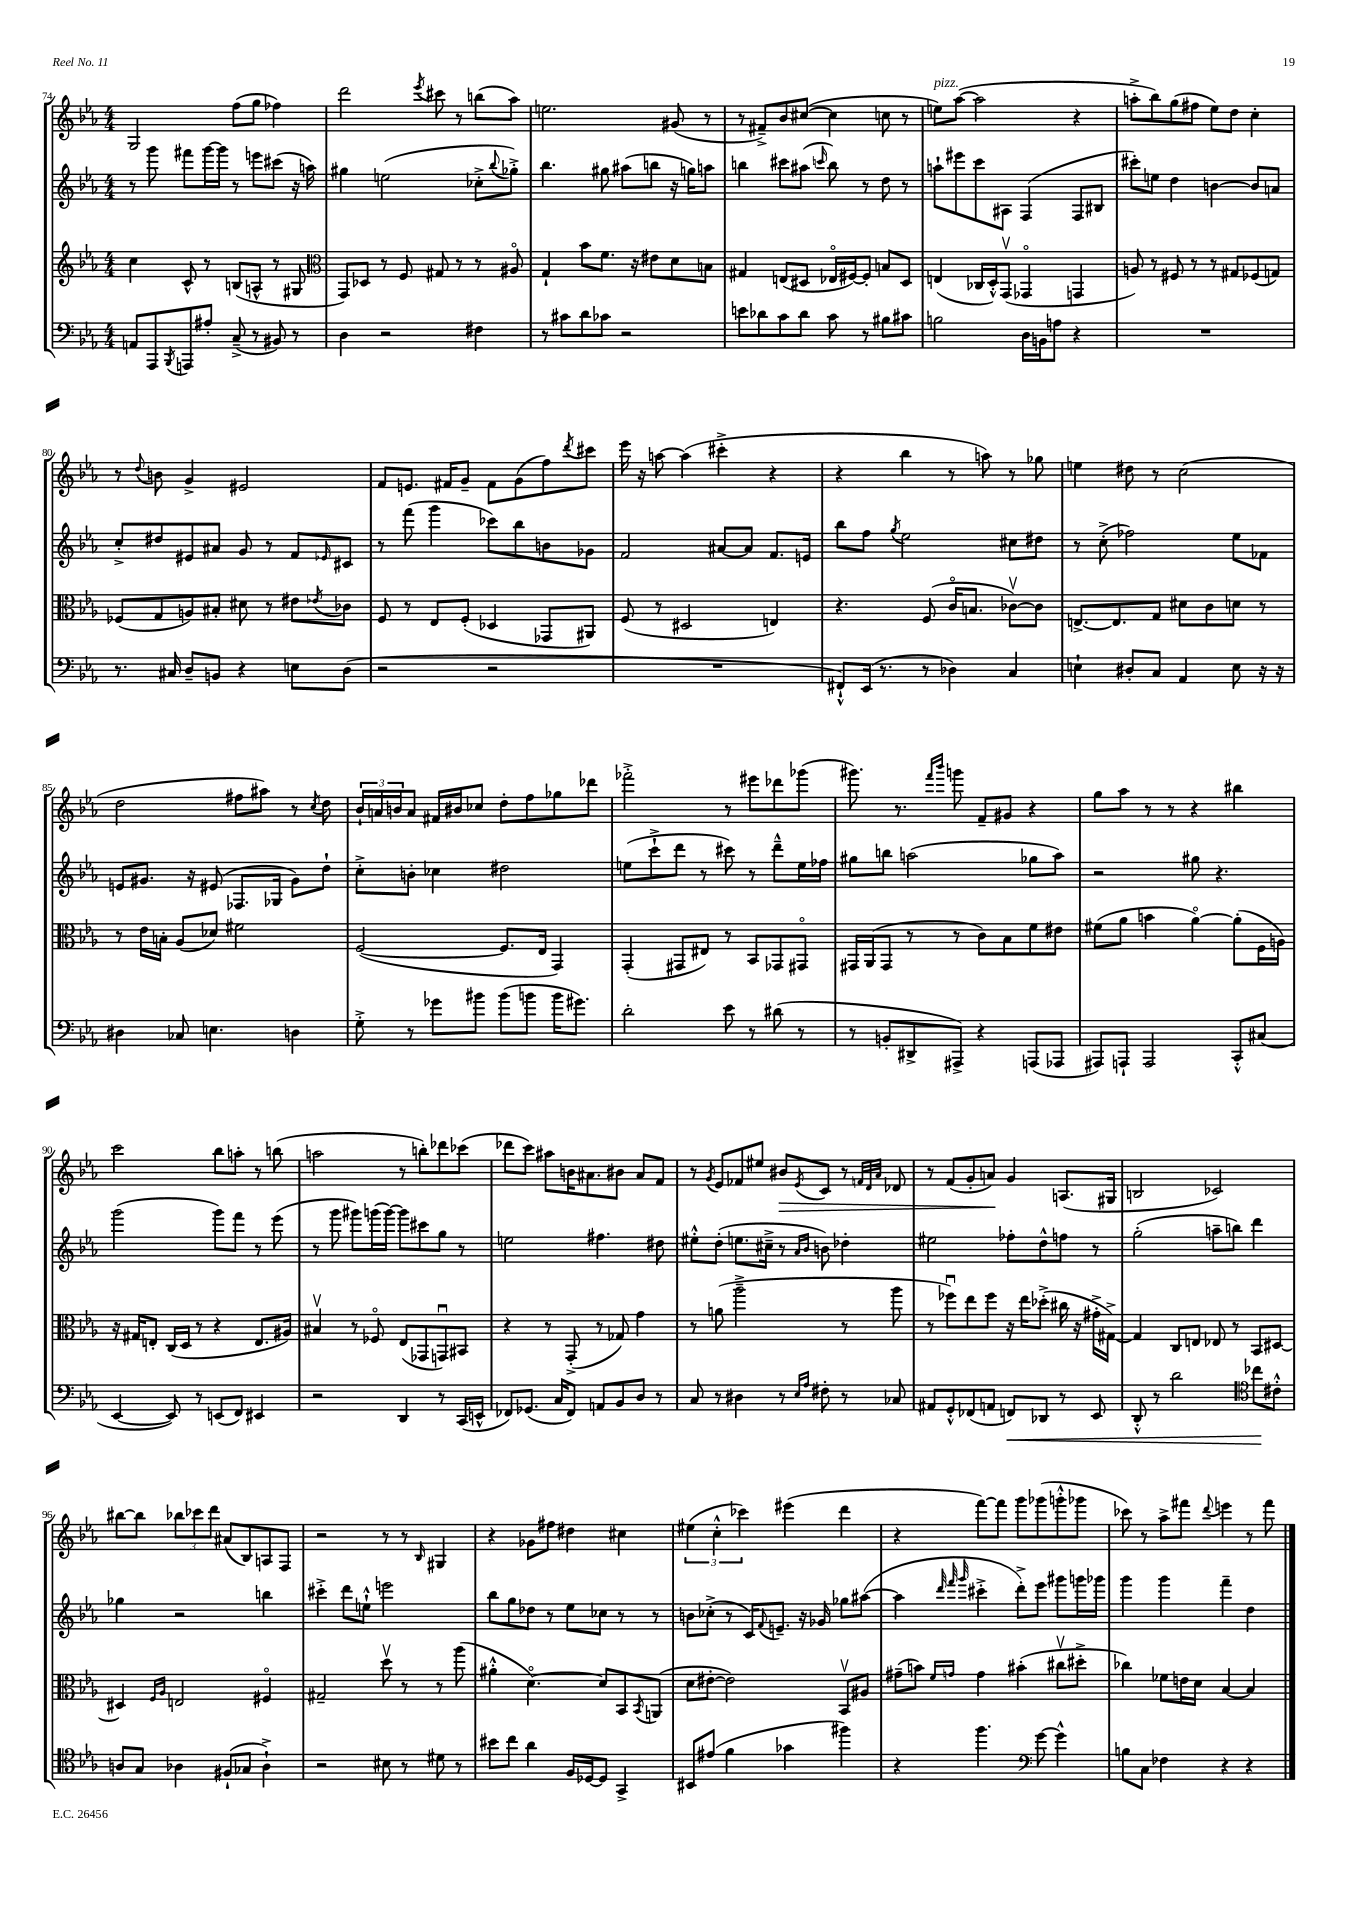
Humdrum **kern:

**kern	**dynam	**kern	**kern	**kern	**dynam
*part4	*part4	*part3	*part2	*part1	*part1
*staff4	*staff4	*staff3	*staff2	*staff1	*staff1
*clefF4	*	*clefG2	*clefG2	*clefG2	*
*k[b-e-a-]	*	*k[b-e-a-]	*k[b-e-a-]	*k[b-e-a-]	*
*M4/4	*	*M4/4	*M4/4	*M4/4	*
=74	=74	=74	=74	=74	=74
8AAn/L	.	4cc\	8r	2G/	.
8AAA-/	.	.	8ggg\	.	.
8qBBB-/	.	.	.	.	.
8AAAn/	.	8c^^/	8fff#X\L	.	.
8A#X'/J	.	8r	[16ggg\L	.	.
.	.	.	16ggg\JJ]	.	.
(8C~^/	.	(8Bn/L	8r	(8ff\L	.
8r	.	8An^^/J	8eeen\L	8gg\J	.
8BB#X/)	.	8r	(8ccc#X\J	4ff-X\)	.
8r	.	8G#X/	16r	.	.
.	.	.	16aan\)	.	.
=75	=75	=75	=75	=75	=75
*	*	*clefC3	*	*	*
4D\	.	8GG/L)	4gg#X\	2ddd\	.
.	.	8D-X/J	.	.	.
2r	.	8r	(2een\	.	.
.	.	8F/	.	.	.
.	.	.	.	8qeee-/	.
.	.	8G#X/	.	8ccc#X\	.
.	.	8r	.	8r	.
4F#X\	.	8r	8cc-X'^\L	(8bbn\L	.
.	.	.	8qqbb-/	.	.
.	.	8A#X/	8gg-X'^\J)	8aa-\J)	.
=76	=76	=76	=76	=76	=76
8r	.	4G`/	4.bb-\	2.een\	.
8c#X\L	.	.	.	.	.
8d\	.	8b-\L	.	.	.
8c-X\J	.	8.f\J	8gg#X\	.	.
2r	.	.	(8aa#X\L	.	.
.	.	16r	.	.	.
.	.	8e#X\L	8bbn\J	.	.
.	.	8d\	16r	(8g#X/	.
.	.	.	16ggn\KL)	.	.
.	.	8Bn\J	8aan\J	8r	.
=77	=77	=77	=77	=77	=77
8en\L	.	4G#X/	4bbn\	8r	.
8d-X\	.	.	.	8f#X~^/L)	.
8c\	.	(8En/L	8ccc#X\L	8b-/	.
8d-\J	.	8D#X/J	(8aa#X\J	([8cc#X/J	.
.	.	.	16qqcccn/	.	.
8c\	.	16E-X/LL	8bb\)	4cc#\]	.
.	.	[16F#X/J)	.	.	.
8r	.	8F#'/J]	8r	.	.
8B#X\L	.	8Bn/L	8dd\	8ccn\	.
8c#X\J	.	8D#/J	8r	8r	.
=78	=78	=78	=78	=78	=78
!	!	!	!	!LO:TX:a:i:t=pizz.	!
2Bn\	.	(4En/	8aan`\L	8een\L)	.
.	.	.	8eee#X\	([8aa-\J	.
.	.	16C-X/LL	8ccc\	2aa-\]	.
.	.	16D'^^/J)	.	.	.
.	.	(8GGv/J	8A#X\J	.	.
16D\LL	.	4GG-X/	(4F/	.	.
16BBn\J	.	.	.	.	.
8An\J	.	.	.	.	.
4r	.	4GGn/	8F/L	4r	.
.	.	.	8B#X/J	.	.
=79	=79	=79	=79	=79	=79
1r	.	8An/)	8ccc#X'\L)	8aan'^\L	.
.	.	8r	8een\J	8bb-\)	.
.	.	8F#X/	4dd\	(8gg\	.
.	.	8r	.	8ff#X\J	.
.	.	8r	[4bn\	8ee-\L)	.
.	.	8G#X/L	.	8dd\J	.
.	.	(8F-X/	8b/L]	4cc'\	.
.	.	8Gn/J)	8an/J	.	.
!!LO:LB:g=z
=80	=80	=80	=80	=80	=80
8.r	.	(8F-X/L	8cc'^/L	8r	.
.	.	.	.	8qqdd/	.
.	.	8G/	8dd#X/	8bn\	.
16C#X/	.	.	.	.	.
8D~/L	.	8An/)	8e#X/	4g^/	.
8BBn/J	.	8B#X'/J	8a#X/J	.	.
4r	.	8d#X\	8g/	2e#X/	.
.	.	8r	8r	.	.
8En\L	.	8e#X\L	8f/L	.	.
.	.	8qe-X/	16qqe-X/	.	.
(8D\J	.	8c-X\J	8c#X/J	.	.
=81	=81	=81	=81	=81	=81
2r	.	8F/	8r	8f/L	.
.	.	8r	(8fff\	8.en/J	.
.	.	8E-/L	4ggg\	.	.
.	.	.	.	16f#X/KL	.
.	.	(8F'/J	.	8g~/J	.
2r	.	4D-X/	8ccc-X\L)	8f#\L	.
.	.	.	8bb-\	(8g\	.
.	.	8GG-X/L	8bn\	8ff\)	.
.	.	.	.	8qddd/	.
.	.	8AA#X/J)	8g-X\J	8ccc#X\J	.
=82	=82	=82	=82	=82	=82
1r	.	(8F/	2f/	16eee-\	.
.	.	.	.	16r	.
.	.	8r	.	[8aan\	.
.	.	2D#X/	.	(4aa\]	.
.	.	.	[8a#X/L	4ccc#X'^\	.
.	.	.	8a#/J]	.	.
.	.	4En/)	8.f/L	4r	.
.	.	.	16en/Jk	.	.
=83	=83	=83	=83	=83	=83
8FF#X`^^/L)	.	4.r	8bb-\L	4r	.
(16EE-/Jk	.	.	8ff\J	.	.
8.r	.	.	.	.	.
.	.	.	8qgg/	.	.
.	.	.	2ee-\	4bb-\	.
8r	.	(8F/	.	.	.
4D-X\)	.	16c/KL	.	8r	.
.	.	8.Bn/J	.	.	.
.	.	.	.	8aan\)	.
4C/	.	[8c-Xv\L)	8cc#X\L	8r	.
.	.	8c-\J]	8dd#X\J	8gg-X\	.
=84	=84	=84	=84	=84	=84
4En`\	.	[8.En^/L	8r	4een\	.
.	.	.	(8cc'^\	.	.
.	.	8.E/]	.	.	.
8D#X'/L	.	.	2ff-X\)	8dd#X\	.
8C/J	.	8G/J	.	8r	.
4AA-/	.	8d#X\L	.	(2cc\	.
.	.	8c\	.	.	.
8E\	.	8dn\J	8ee-\L	.	.
16r	.	8r	8f-X\J	.	.
16r	.	.	.	.	.
!!LO:LB:g=z
=85	=85	=85	=85	=85	=85
4D#X\	.	8r	8en/L	2dd\	.
.	.	16e-\LL	8.g#X/J	.	.
.	.	16Bn'\JJ	.	.	.
8C-X/	.	(8A-/L	.	.	.
.	.	.	16r	.	.
4.En\	.	8d-X/J)	(8e#X/	.	.
.	.	2f#X\	8.F-X/L	8ff#X\L	.
.	.	.	.	8aa#X\J)	.
.	.	.	16G-X/Jk	.	.
4Dn\	.	.	8g#\L)	8r	.
.	.	.	.	8qcc/	.
.	.	.	8dd`\J	8dd\	.
=86	=86	=86	=86	=86	=86
8G'^\	.	([2F/	8cc'^\L	24b-`/LL	.
.	.	.	.	24an/	.
.	.	.	.	24bn/J	.
8r	.	.	8bn'\J	8a/J	.
8g-X\L	.	.	4cc-X\	16f#X/LL	.
.	.	.	.	16b#X/J	.
8b#X\J	.	.	.	8cc-X/J	.
(8b#\L	.	8.F/L]	2dd#X\	8dd'\L	.
8bn\J	.	.	.	8ff\	.
.	.	16E-/Jk	.	.	.
16b\KL	.	4GG/)	.	8gg-X\	.
8.g#X\J)	.	.	.	.	.
.	.	.	.	8ddd-X\J	.
=87	=87	=87	=87	=87	=87
2d'\	.	(4GG'/	(8een\L	2fff-X'^\	.
.	.	.	8ccc`^\	.	.
.	.	8GG#X/L	8ddd\J	.	.
.	.	8E#X/J)	8r	.	.
8e-\	.	8r	8ccc#X\)	8r	.
8r	.	8BB-/L	8r	8eee#X\L	.
(8d#X\	.	8GG-X/	8ddd~^^\L	8ddd-X\	.
8r	.	8GG#X/J	16ee\L	(8ggg-X\J	.
.	.	.	16ff-X\JJ	.	.
=88	=88	=88	=88	=88	=88
8r	.	16GG#X/LL	8gg#X\L	8.ggg#X\)	.
.	.	(16AA-/J	.	.	.
8BBn'/L	.	8GG#/J	8bbn\J	.	.
.	.	.	.	8.r	.
8DD#X^/	.	8r	(2aan\	.	.
.	.	.	.	16qqfff/LL	.
.	.	.	.	16qqbbb-/JJ	.
8AAA#X^/J)	.	8r	.	8gggn\	.
4r	.	8c\L)	.	8f~/L	.
.	.	8B-\	.	8g#X/J	.
(8AAAn/L	.	8f\	8gg-X\L	4r	.
8AAA-X/J	.	8e#X\J	8aa\J)	.	.
=89	=89	=89	=89	=89	=89
8AAA#X/L)	.	(8f#X\L	2r	8gg\L	.
8AAAn`/J	.	8a-\J	.	8aa-\J	.
2AAA/	.	4bn\	.	8r	.
.	.	.	.	8r	.
.	.	[4a-\)	8gg#X\	4r	.
.	.	.	4.r	.	.
8CC'^^/L	.	(8a-'\L]	.	4bb#X\	.
(8C#X/J	.	16F\L	.	.	.
.	.	16An\JJ)	.	.	.
!!LO:LB:g=z
=90	=90	=90	=90	=90	=90
[4EE-/	.	16r	(2ggg\	2ccc\	.
.	.	16G#X/KL	.	.	.
.	.	8En'/J	.	.	.
8EE-/])	.	(16C/LL	.	.	.
.	.	16D/JJ	.	.	.
8r	.	8r	.	.	.
(8EEn/L	.	4r	8ggg\L)	8bb-\L	.
8FF/J)	.	.	8fff\J	8aan'\J	.
4EE#X/	.	8.E/L	8r	8r	.
.	.	.	(8eee-\	(8bbn\	.
.	.	16A#X/Jk)	.	.	.
=91	=91	=91	=91	=91	=91
2r	.	4B#Xv/	8r	2aan\	.
.	.	.	8ggg\	.	.
.	.	8r	8ggg#X\L)	.	.
.	.	8F-X/	(16gggn\L	.	.
.	.	.	[16ggg\JJ)	.	.
4DD/	.	(8E-/L	8ggg\L]	8r	.
.	.	8GG-X/	8ccc#X\	8bbn'\L)	.
8r	.	8GGnu/)	8gg\J	8ddd-X\	.
(16CC/LL	.	8BB#X/J	8r	(8ccc-X\J	.
16EEn^^/JJ	.	.	.	.	.
=92	=92	=92	=92	=92	=92
8FF-X/L)	.	4r	2een\	8ddd-X\L	.
(8.GG-X/J	.	.	.	8ccc\J)	.
.	.	8r	.	8aa#X\L	.
16C/KL	.	.	.	.	.
8FF-/J)	.	(8GG'^/	.	16bn\K	.
.	.	.	.	8.a#X\	.
8AAn/L	.	8r	4.ff#X\	.	.
8BB-/	.	8G-X/)	.	8b#X\J	.
8D/J	.	4g\	.	8a#/L	.
8r	.	.	8dd#X\	8f/J	.
=93	=93	=93	=93	=93	=93
8C/	.	8r	8ee#X'^^\L	8r	.
.	.	.	.	8qg/	.
8r	.	(8an\	(8dd'\J	8e-/L	.
4D#X\	.	2aa-~^\	8.een\L	8f-X/	.
.	.	.	.	8ee#X/J	.
.	.	.	16cc#X~^\Jk	.	.
!	!	!	!	!	!LO:HP:b
8r	.	.	8r	8b#X/L	>
16qqE-/LL	.	.	16qqa-/LL	.	.
16qqA-/JJ	.	.	16qqb-/JJ	8qe-/	.
8F#X'\	.	.	8bn\)	8c/J	.
8r	.	8r	4dd-X'\	8r	.
.	.	.	.	32qqfn/LLL	.
.	.	.	.	32qqd/	.
.	.	.	.	32qqa-/JJJ	.
8C-X/	.	8aa-\	.	8d-X/	.
=94	=94	=94	=94	=94	=94
8AA#X/L	.	8r	2ee#X\	8r	.
8GG'^^/	.	8ff-Xu\L)	.	(8f/L	.
(8FF-X/	.	8ee-\	.	8g'/	.
8AAn/J	.	8ff-\J	.	8an/J)	.
!	!LO:HP:b	!	!	!	!
8FFn/L)	<	16r	8ff-X'\L	4g/	]
.	.	16ee-\KL	.	.	.
8DD-X/J	.	(8dd-X'^\J	8dd^^\	.	.
8r	.	16cc#X\	8ffn\J	(8.An/L	.
.	.	16r	.	.	.
8EE-/	.	16g#X'^\LL	8r	.	.
.	.	[16G#X^\JJ)	.	16G#X/Jk	.
=95	=95	=95	=95	=95	=95
8DD'^^/	.	4G#/]	(2gg'\	2Bn/	.
8r	.	.	.	.	.
2d\	.	8C/L	.	.	.
.	.	8En/J	.	.	.
.	.	8E-X/	8aan~\L	2c-X/)	.
.	.	8r	8bbn\J)	.	.
*clefC4	*	*	*	*	*
8cc-X\L	.	8BB-/L	4ddd\	.	.
8c#X'^^\J	[	[8D#X/J	.	.	.
!!LO:LB:g=z
=96	=96	=96	=96	=96	=96
8An/L	.	4D#X/]	4gg-X\	[8bb#X\L	.
8G/J	.	.	.	8bb#\J]	.
.	.	16qqF/LL	.	.	.
.	.	16qqA-/JJ	.	.	.
4A-X\	.	2En/	2r	12bb-X\L	.
.	.	.	.	12ccc-X\	.
.	.	.	.	12ddd\J	.
(8F#X`/L	.	.	.	(8a#X/L	.
8G-X/J	.	.	.	8B-/)	.
4A-`^\)	.	4F#X/	4bbn\	8An/	.
.	.	.	.	8F/J	.
=97	=97	=97	=97	=97	=97
2r	.	2G#X~/	4ccc#X'^\	2r	.
.	.	.	8ddd\L	.	.
.	.	.	8een`^^\J	.	.
8B#X\	.	8ddv\	2eeen\	8r	.
8r	.	8r	.	8r	.
.	.	.	.	16qqB-/	.
8d#X\	.	8r	.	4G#X/	.
8r	.	(8aa-\	.	.	.
=98	=98	=98	=98	=98	=98
8b#X\L	.	4a#X'^^\	8bb-\L	4r	.
8cc\J	.	.	8gg\	.	.
4a-\	.	[4.d\)	8dd-X\J	8g-X\L	.
.	.	.	8r	8ff#X\J	.
16F/LL	.	.	8ee-\L	4dd#X\	.
[16D-X/J	.	.	.	.	.
8D-/J]	.	8d/L]	8cc-X\J	.	.
4GG^/	.	8BB-/	8r	4cc#X\	.
.	.	8qBB-/	.	.	.
.	.	(8AAn/J	8r	.	.
=99	=99	=99	=99	=99	=99
8BB#X/L	.	8d\L	8bn\L	(6ee#X\	.
(8e#X/J	.	[8e#X'\J	(8cc-X'^\J	.	.
.	.	.	.	6cc'^^\	.
4f\	.	2e#\])	8r	.	.
.	.	.	.	6ccc-X\)	.
.	.	.	16c/KL)	.	.
.	.	.	8qqf/	.	.
.	.	.	8.en~/J	.	.
4g-X\	.	.	.	(4eee#X\	.
.	.	.	16r	.	.
.	.	.	16g-X/	.	.
4ff#X\)	.	8BB-v/L	8gg-X\L	4ddd\	.
.	.	8A#X/J	([8aa#X\J	.	.
=100	=100	=100	=100	=100	=100
4r	.	(8g#X~\L	4aa#\]	4r	.
.	.	8bn\J)	.	.	.
.	.	.	32qqddd/	.	.
.	.	16qqf/LL	32qqfff/	.	.
.	.	16qqgn/JJ	32qqggg/	.	.
4.ff\	.	4g\	4ccc#X'^\	[8fff\L)	.
.	.	.	.	8fff\J]	.
.	.	(4b#X'\	8ddd'^\L)	8ggg\L	.
*clefF4	*	*	*	*	*
[8g\	.	.	8eee-\J	(8ggg-X\	.
4g^^\]	.	8cc#Xv\L	8ggg#X\L	8gggn'^^\	.
.	.	8dd#X'^\J	16gggn\L	8ggg-X\J	.
.	.	.	16ggg-X\JJ	.	.
=101	=101	=101	=101	=101	=101
8Bn\L	.	4cc-X\)	4ggg\	8ccc-X\)	.
8C\J	.	.	.	8r	.
4F-X\	.	8f-X\L	4ggg\	8aa-^\L	.
.	.	16en\L	.	8fff#X\J	.
.	.	16d\JJ	.	.	.
.	.	.	.	8qqddd/	.
4r	.	[4B-/	4fff~\	4eeen\	.
4r	.	4B-/]	4dd\	8r	.
.	.	.	.	8fff#\	.
==	==	==	==	==	==
*-	*-	*-	*-	*-	*-
